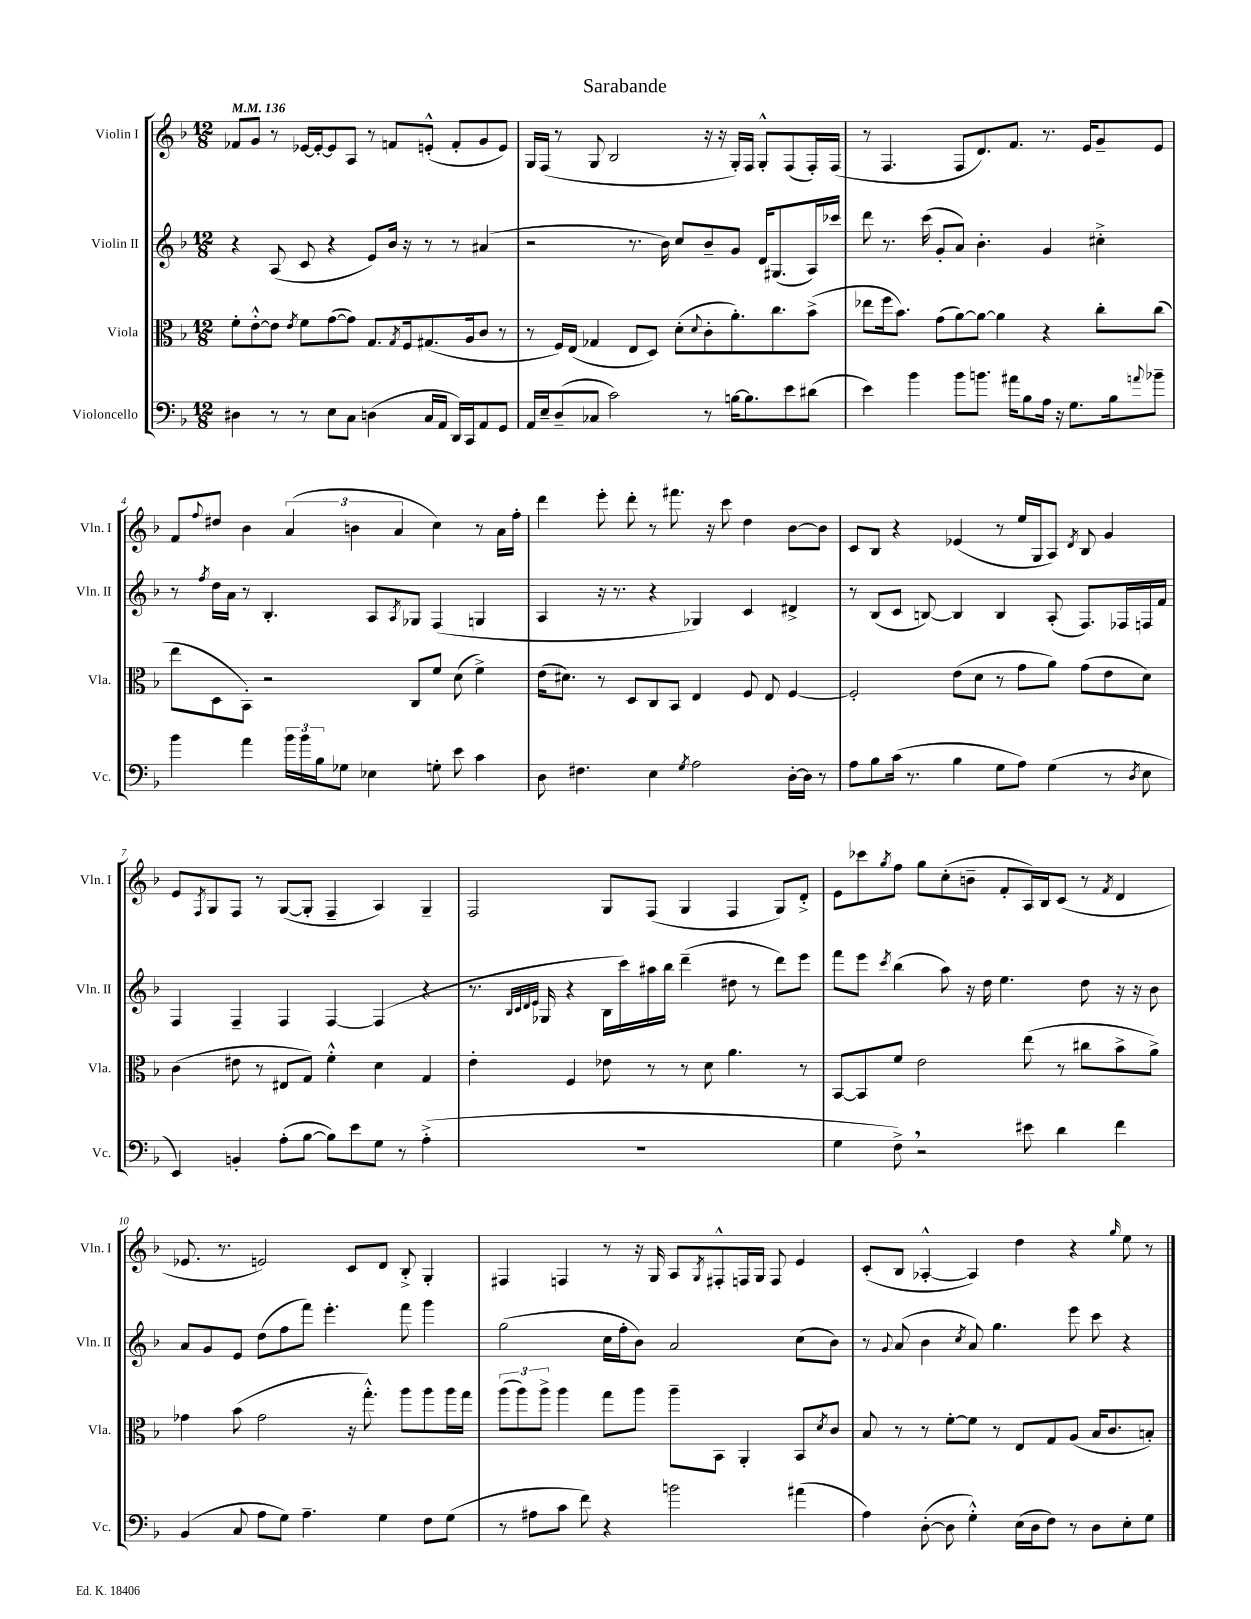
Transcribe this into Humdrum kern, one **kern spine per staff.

**kern	**kern	**kern	**kern
*part4	*part3	*part2	*part1
*staff4	*staff3	*staff2	*staff1
*I"Violoncello	*I"Viola	*I"Violin II	*I"Violin I
*I'Vc.	*I'Vla.	*I'Vln. II	*I'Vln. I
*clefF4	*clefC3	*clefG2	*clefG2
*k[b-]	*k[b-]	*k[b-]	*k[b-]
*M12/8	*M12/8	*M12/8	*M12/8
*MM136	*MM136	*MM136	*MM136
=1	=1	=1	=1
4D#X\	8f'\L	4r	8f-X/L
.	[8e'^^\	.	8g/J
8r	8e\J]	(8A/	8r
.	8qe/	.	.
8r	8f\L	8c/	[16e-X/LL
.	.	.	16e-'/J_
8E\L	([8g\	4r	8e-/]
8C\J	8g\J])	.	8A/J
(4Dn\	8.G/L	8e/L)	8r
.	.	16b-/Jk	8fn/L
.	8qG/	.	.
.	16F/k	16r	.
16C/LL	(8.G#X/	8r	(8en'^^/J
16AA/JJ	.	.	.
16DD/LL)	.	8r	8f'/L
16CC/J	16A/k	.	.
8AA/	8c/J	(4a#X/	8g/
8GG/J	8r	.	8e/J)
=2	=2	=2	=2
16AA/LL	8r	2r	16G/LL
16E~/J	.	.	(16F/JJ
(8D~/	16F/LL)	.	8r
.	(16E/JJ	.	.
8C-X/J	4G-X/	.	8G/
2c\)	.	.	2B-/
.	8E/L	8.r	.
.	8D/J)	.	.
.	.	16b-\)	.
.	(8d'\L	8cc/L	.
.	8qqd/	.	.
8r	8c'\	8b-~/	16r
.	.	.	16r
[16Bn\KL	8.a'\)	8g/J	16G'/LL)
8.B\]	.	.	16F/JJ
.	.	16d/KL	8G'^^/L
.	8.cc\	(8.G#X/	.
8e\	.	.	(8F/
(8d#X\J	(8b-^\J	16A/L)	16F'/L)
.	.	16ccc-X/JJ	(16F/JJ
=3	=3	=3	=3
4e\)	8ee-X\L	8ddd\	8r
.	16ff\k	8.r	4.F/
.	8.b-\J)	.	.
4b-\	.	.	.
.	.	(16ccc\	.
.	(8g\L	8g'/L	.
8b-\L	[8a\)	8a/J)	8F/L
8.bn\J	8a\J_	4.b-'\	8.d/)
.	4a\]	.	.
16a#X\KL	.	.	8.f/J
8B-\	.	.	.
16A\Jk	4r	4g/	8.r
16r	.	.	.
8.G\L	.	.	.
.	.	.	16e/KL
.	8cc'\L	4cc#X'^\	8g~/
16B-\k	.	.	.
8qqan/	.	.	.
8b-X~\J	(8cc\J	.	8e/J
!!LO:LB:g=z
=4	=4	=4	=4
4b-\	8ee\L	8r	8f/L
.	.	8qff/	8qqff/
.	8D\	16dd\LL	8dd#X/J
.	.	16a\JJ	.
4a\	8BB-'\J)	8r	4b-\
.	2r	4.B-'/	.
24b-\LL	.	.	(6a/
24b-\	.	.	.
24B-\J	.	.	.
8G-X\J	.	.	.
.	.	.	6bn\
4E-X\	.	8A/L	.
.	.	.	6a/
.	.	8qA/	.
.	8C/L	8G-X/J	.
8Gn'\	8f/J	(4F/	4cc\)
8e\	(8d\	.	.
4c\	4f^\)	4Gn/	8r
.	.	.	16a\LL
.	.	.	16ff'\JJ
=5	=5	=5	=5
8D\	(16e\KL	4A/	4ddd\
.	8.d#X\J)	.	.
4.F#X\	.	.	.
.	8r	16r	8eee'\
.	.	8.r	.
.	8D/L	.	8ddd'\
4E\	8C/	4r	8r
.	8BB-/J	.	8.fff#X\
8qG/	.	.	.
2A\	4E/	4G-X/)	.
.	.	.	16r
.	.	.	8ccc\
.	8F/	4c/	4dd\
.	8E/	.	.
[16D'\LL	[4F/	4d#X^/	[8b-\L
16D\JJ]	.	.	.
8r	.	.	8b-\J]
=6	=6	=6	=6
8A\L	2F'/]	8r	8c/L
8B-\	.	(8B-/L	8B-/J
(16c\Jk	.	8c/J	4r
8.r	.	.	.
.	.	[8Bn/)	.
4B-\	(8e\L	4B/]	(4e-X/
.	8d\J	.	.
8G\L	8r	4B/	8r
8A\J)	8g\L	.	16ee/LL
.	.	.	16G/J
(4G\	8a\J)	(8A'/	8A/J)
.	.	.	8qd/
.	(8g\L	8.F/L)	8B-/
8r	8e\	.	4g/
.	.	16F-X/L	.
8qD/	.	.	.
8E\	8d\J)	16Fn/	.
.	.	16f/JJ	.
!!LO:LB:g=z
=7	=7	=7	=7
4EE/)	(4c\	4F/	8e/L
.	.	.	8qF/
.	.	.	8G/
4BBn'/	8e#X\	4F~/	8F/J
.	8r	.	8r
(8A'\L	8E#X/L	4F/	([8G/L
[8B-\J	8G/J)	.	8G'/J]
8B-\L])	4f'^^\	[4F/	4F~/
8e\	.	.	.
8G\J	4d\	(4F/]	4A/)
8r	.	.	.
(4A'^\	4G/	4r	4G~/
=8	=8	=8	=8
1.r	4e'\	8.r	2F/
.	.	32qqB-/LLL	.
.	.	32qqc/	.
.	.	32qqd/	.
.	.	32qqe/JJJ	.
.	.	16G-X/	.
.	4F/	4r	.
.	8e-X\	16B-\LL	8G/L
.	.	16ccc\)	.
.	8r	16aa#X\	(8F/J
.	.	16bb-\JJ	.
.	8r	(4ddd~\	4G/
.	8d\	.	.
.	4.a\	8dd#X\	4F/
.	.	8r	.
.	.	8ddd\L)	8G/L)
.	8r	8eee\J	8d'^/J
=9	=9	=9	=9
4G\	[8BB-/L	8fff\L	8e\L
.	8BB-/]	8eee\J	8ccc-X\
.	.	8qccc/	8qgg/
8F^,\)	8f/J	(4bb-\	8ff\J
2r	2e\	.	8gg\L
.	.	8aa\)	(8cc'\
.	.	16r	8bn~\J
.	.	16dd\	.
.	.	4.ee\	8f'/L
8e#X\	(8ee\	.	16A/L)
.	.	.	16B-/J
4d\	8r	.	(8c/J
.	8cc#X\L	8dd\	8r
.	.	.	8qf/
4f\	8b-^\	16r	4d/
.	.	16r	.
.	8a^\J)	8b-\	.
!!LO:LB:g=z
=10	=10	=10	=10
(4BB-/	4g-X\	8a/L	8.e-X/
.	.	8g/	.
.	.	.	8.r
8C/	(8b-\	8e/J	.
8A\L	2g-\	(8dd\L	2en/)
8G\J)	.	8ff\	.
4.A~\	.	8fff\J)	.
.	.	4.eee'\	.
.	16r	.	8c/L
.	8.gg'^^\)	.	.
4G\	.	.	8d/J
.	8aa\L	8fff\	8B-'^/
8F\L	8aa\	4ggg\	4G'/
(8G\J	16aa\L	.	.
.	16gg\JJ	.	.
=11	=11	=11	=11
8r	(12aa\L	(2gg\	4F#X/
.	12aa\)	.	.
8A#X\L	.	.	.
.	12aa^\J	.	.
8c\J	4aa\	.	4Fn/
8f\)	.	.	.
4r	8gg\L	16cc\LL	8r
.	.	16ff'\J	.
.	8aa\J	8b-\J)	16r
.	.	.	16G/
2bn\	8aa~\L	2a/	8A/L
.	.	.	8qG/
.	8BB-\J	.	8F#X'^^/
.	4AA'/	.	16Fn/L
.	.	.	16G/JJ
.	.	.	8F/
(4a#X\	8BB-/L	(8cc\L	4e/
.	8qd/	.	.
.	8c/J	8b-\J)	.
=12	=12	=12	=12
4A\)	8B-/	8r	(8c'/L
.	.	8qqg/	.
.	8r	(8a/	8B-/J
([8D'\	8r	4b-\	[4A-X'^^/
8D\]	[8f'\L	.	.
.	.	8qcc/	.
4G'^^\)	8f\J]	8a/)	4A-/])
.	8r	4.gg\	.
(16E\LL	8E/L	.	4dd\
16D\J	.	.	.
8F\J)	8G/	.	.
8r	(8A/J	8eee\	4r
8D\L	16B-/KL	8ccc\	.
.	8.c/	.	.
.	.	.	16qqgg/
8E'\	.	4r	8ee\
8G\J	8Bn'/J)	.	8r
==	==	==	==
*-	*-	*-	*-
